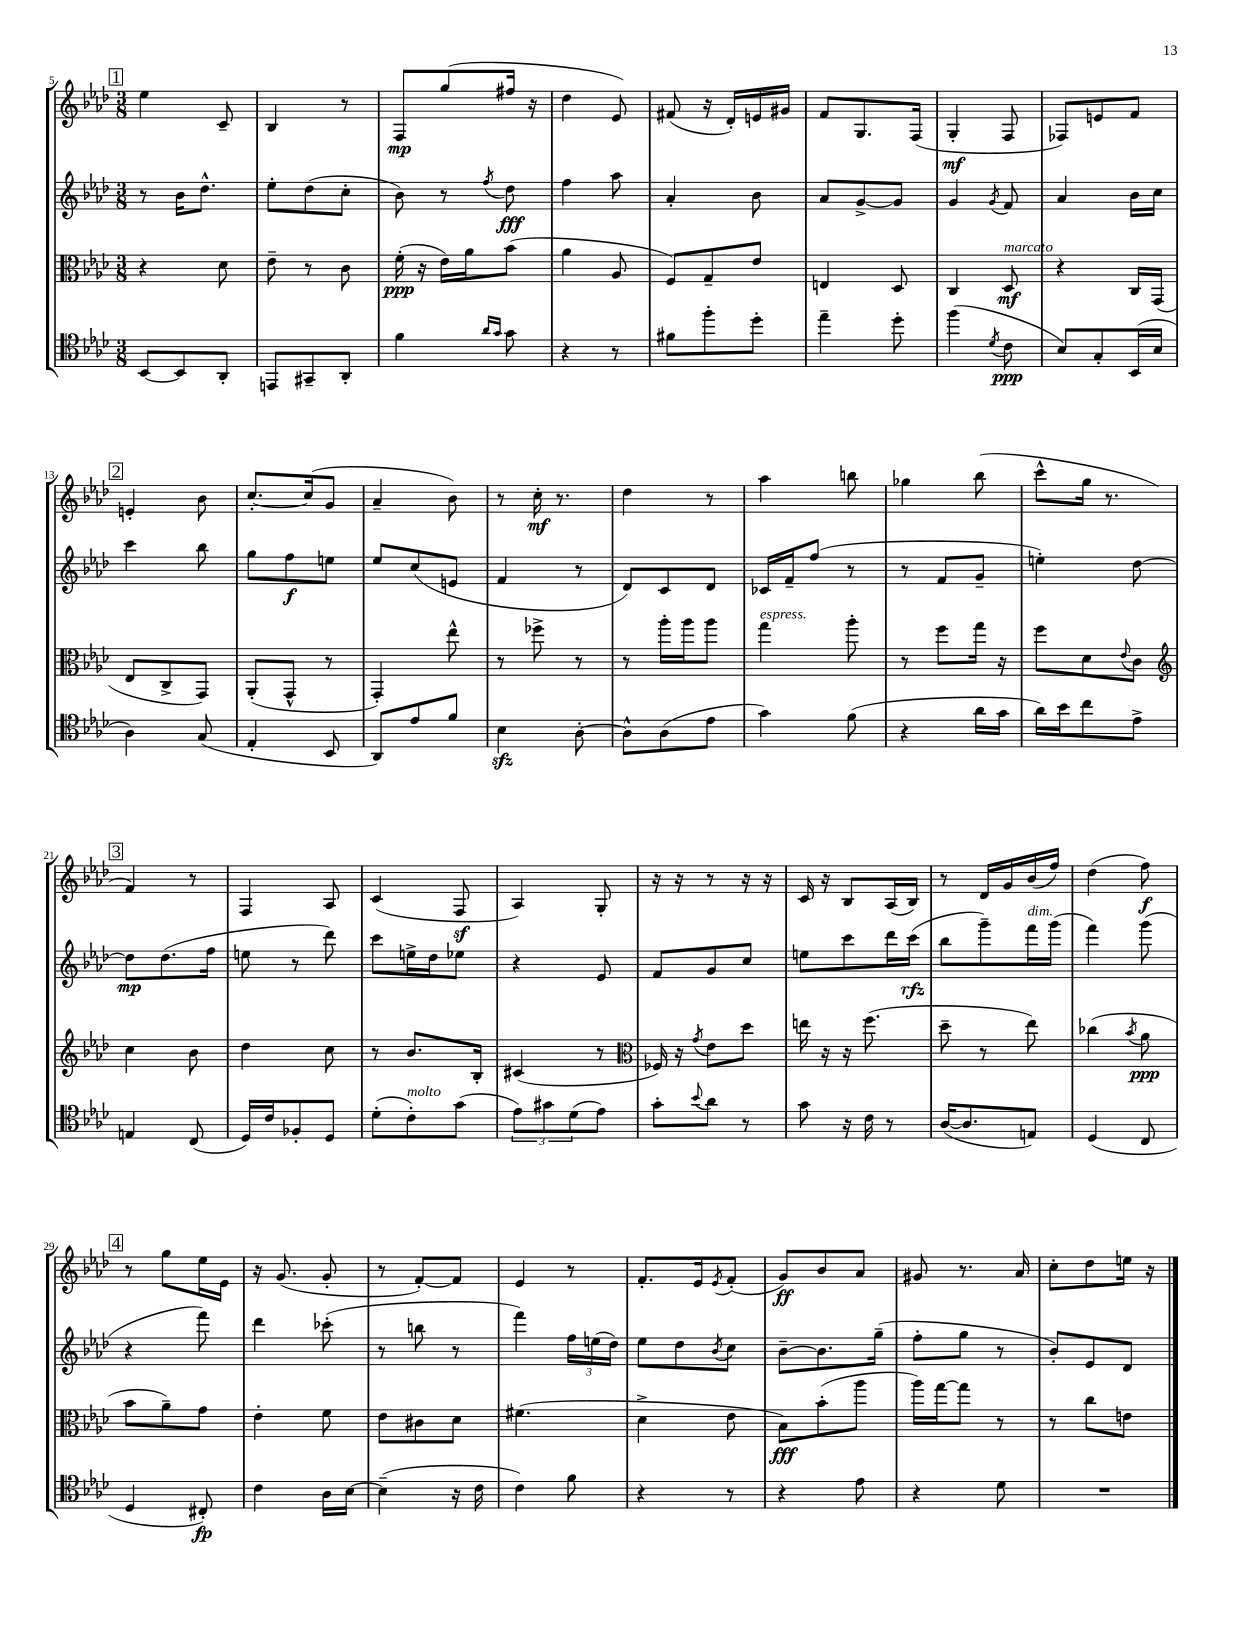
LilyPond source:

<<
\new StaffGroup <<
\new Staff = "s0" {
    \clef treble \key aes \major \numericTimeSignature \time 3/8
    \mark \markup { \box "1" } ees''4 c'8-- |
    bes4 r8 |
    f8\mp g''8( fis''16 r16 |
    des''4 ees'8) |
    fis'8( r16 des'16-.) e'16 gis'16 |
    f'8 g8. f16( |
    g4-.\mf f8 |
    fes8) e'8 f'8 |
    \mark \markup { \box "2" } e'4-. bes'8 |
    c''8.~-. c''16( g'8 |
    aes'4-- bes'8) |
    r8 c''16-.\mf r8. |
    des''4 r8 |
    aes''4 b''8 |
    ges''4 bes''8( |
    c'''8-^ g''16 r8. |
    \mark \markup { \box "3" } f'4) r8 |
    f4 aes8 |
    c'4( f8\sf |
    aes4) g8-. |
    r16 r16 r8 r16 r16 |
    c'16 r16 bes8 aes16( bes16) |
    r8 des'16 g'16 bes'16( f''16) |
    des''4( f''8\f) |
    \mark \markup { \box "4" } r8 g''8 ees''16 ees'16 |
    r16 g'8.( g'8-. |
    r8 f'8~-.) f'8 |
    ees'4 r8 |
    f'8.-. ees'16 \acciaccatura { ees'8 } f'8-.( |
    g'8\ff) bes'8 aes'8 |
    gis'8 r8. aes'16 |
    c''8-. des''8 e''16 r16 \bar "|." |
}
\new Staff = "s1" {
    \clef treble \key aes \major \numericTimeSignature \time 3/8
    \mark \markup { \box "1" } r8 bes'16 des''8.-^ |
    ees''8-. des''8( c''8-. |
    bes'8) r8 \acciaccatura { f''8 } des''8\fff |
    f''4 aes''8 |
    aes'4-. bes'8 |
    aes'8 g'8~-> g'8 |
    g'4 \acciaccatura { g'8 } f'8 |
    aes'4 bes'16 c''16 |
    \mark \markup { \box "2" } c'''4 bes''8 |
    g''8 f''8\f e''8 |
    ees''8 c''8( e'8 |
    f'4 r8 |
    des'8) c'8 des'8 |
    ces'16 f'16-- f''8( r8 |
    r8 f'8 g'8-- |
    e''4-.) des''8~ |
    \mark \markup { \box "3" } des''8\mp des''8.( f''16 |
    e''8 r8 des'''8) |
    c'''8 e''16-> des''16 ees''8 |
    r4 ees'8 |
    f'8 g'8 c''8 |
    e''8 c'''8 des'''16 c'''16\rfz( |
    bes''8 g'''8--) f'''16^\markup { \italic "dim." } g'''16( |
    f'''4) g'''8( |
    \mark \markup { \box "4" } r4 f'''8) |
    des'''4 ces'''8-.( |
    r8 b''8 r8 |
    f'''4) \tuplet 3/2 { f''16 e''16( des''16) } |
    ees''8 des''8 \acciaccatura { bes'8 } c''8 |
    bes'8~-- bes'8. g''16--( |
    f''8-. g''8 r8 |
    bes'8-.) ees'8 des'8 \bar "|." |
}
\new Staff = "s2" {
    \clef alto \key aes \major \numericTimeSignature \time 3/8
    \mark \markup { \box "1" } r4 des'8 |
    ees'8-- r8 c'8 |
    f'16-.\ppp( r16 ees'16) aes'16 bes'8( |
    aes'4 aes8 |
    f8) g8-- ees'8 |
    e4 des8 |
    c4 des8\mf^\markup { \italic "marcato" } |
    r4 c16 g,16( |
    \mark \markup { \box "2" } ees8 c8-> g,8) |
    aes,8-.( g,8-^ r8 |
    g,4-.) ees''8-^ |
    r8 fes''8-> r8 |
    r8 aes''16-. aes''16 aes''8 |
    g''4^\markup { \italic "espress." } aes''8-. |
    r8 f''8 g''16 r16 |
    f''8 des'8 \appoggiatura { ees'8 } c'8 |
    \mark \markup { \box "3" } \clef treble c''4 bes'8 |
    des''4 c''8 |
    r8 bes'8. bes16-. |
    cis'4( r8 |
    \clef alto fes16) r16 \acciaccatura { g'8 } ees'8 des''8 |
    e''16 r16 r16 f''8.( |
    des''8-- r8 ees''8) |
    ces''4( \acciaccatura { bes'8 } aes'8\ppp |
    \mark \markup { \box "4" } bes'8 aes'8--) g'8 |
    ees'4-. f'8 |
    ees'8 cis'8 des'8 |
    fis'4.( |
    des'4-> ees'8 |
    bes8\fff) bes'8-.( aes''8 |
    aes''16) g''16~ g''8 r8 |
    r8 c''8 e'8 \bar "|." |
}
\new Staff = "s3" {
    \clef tenor \key aes \major \numericTimeSignature \time 3/8
    \mark \markup { \box "1" } bes,8~ bes,8 aes,8-. |
    e,8 gis,8-- aes,8-. |
    f'4 \grace { aes'16 g'16 } g'8 |
    r4 r8 |
    fis'8 f''8-. des''8-. |
    ees''4-- des''8-. |
    f''4( \acciaccatura { des'8 } c'8\ppp |
    bes8) g8-. bes,16( bes16 |
    \mark \markup { \box "2" } aes4) g8( |
    ees4-. bes,8 |
    aes,8) ees'8 f'8 |
    bes4\sfz aes8~-. |
    aes8-^ aes8( ees'8 |
    g'4) f'8( |
    r4 aes'16 g'16 |
    aes'16) bes'16 c''8 ees'8-> |
    \mark \markup { \box "3" } e4 c8( |
    des16) c'16 fes8-. des8 |
    des'8-.( c'8-.^\markup { \italic "molto" }) g'8( |
    \tuplet 3/2 { ees'8) gis'8 des'8( } ees'8) |
    g'8-. \appoggiatura { bes'8 } aes'8 r8 |
    g'8 r16 c'16 r8 |
    aes16~( aes8. e8) |
    des4( c8 |
    \mark \markup { \box "4" } des4 cis8-.\fp) |
    c'4 aes16 bes16~ |
    bes4--( r16 c'16 |
    c'4) f'8 |
    r4 r8 |
    r4 ees'8 |
    r4 des'8 |
    R4. \bar "|." |
}
>>
>>
\layout { \context { \Score currentBarNumber = #5 } }
